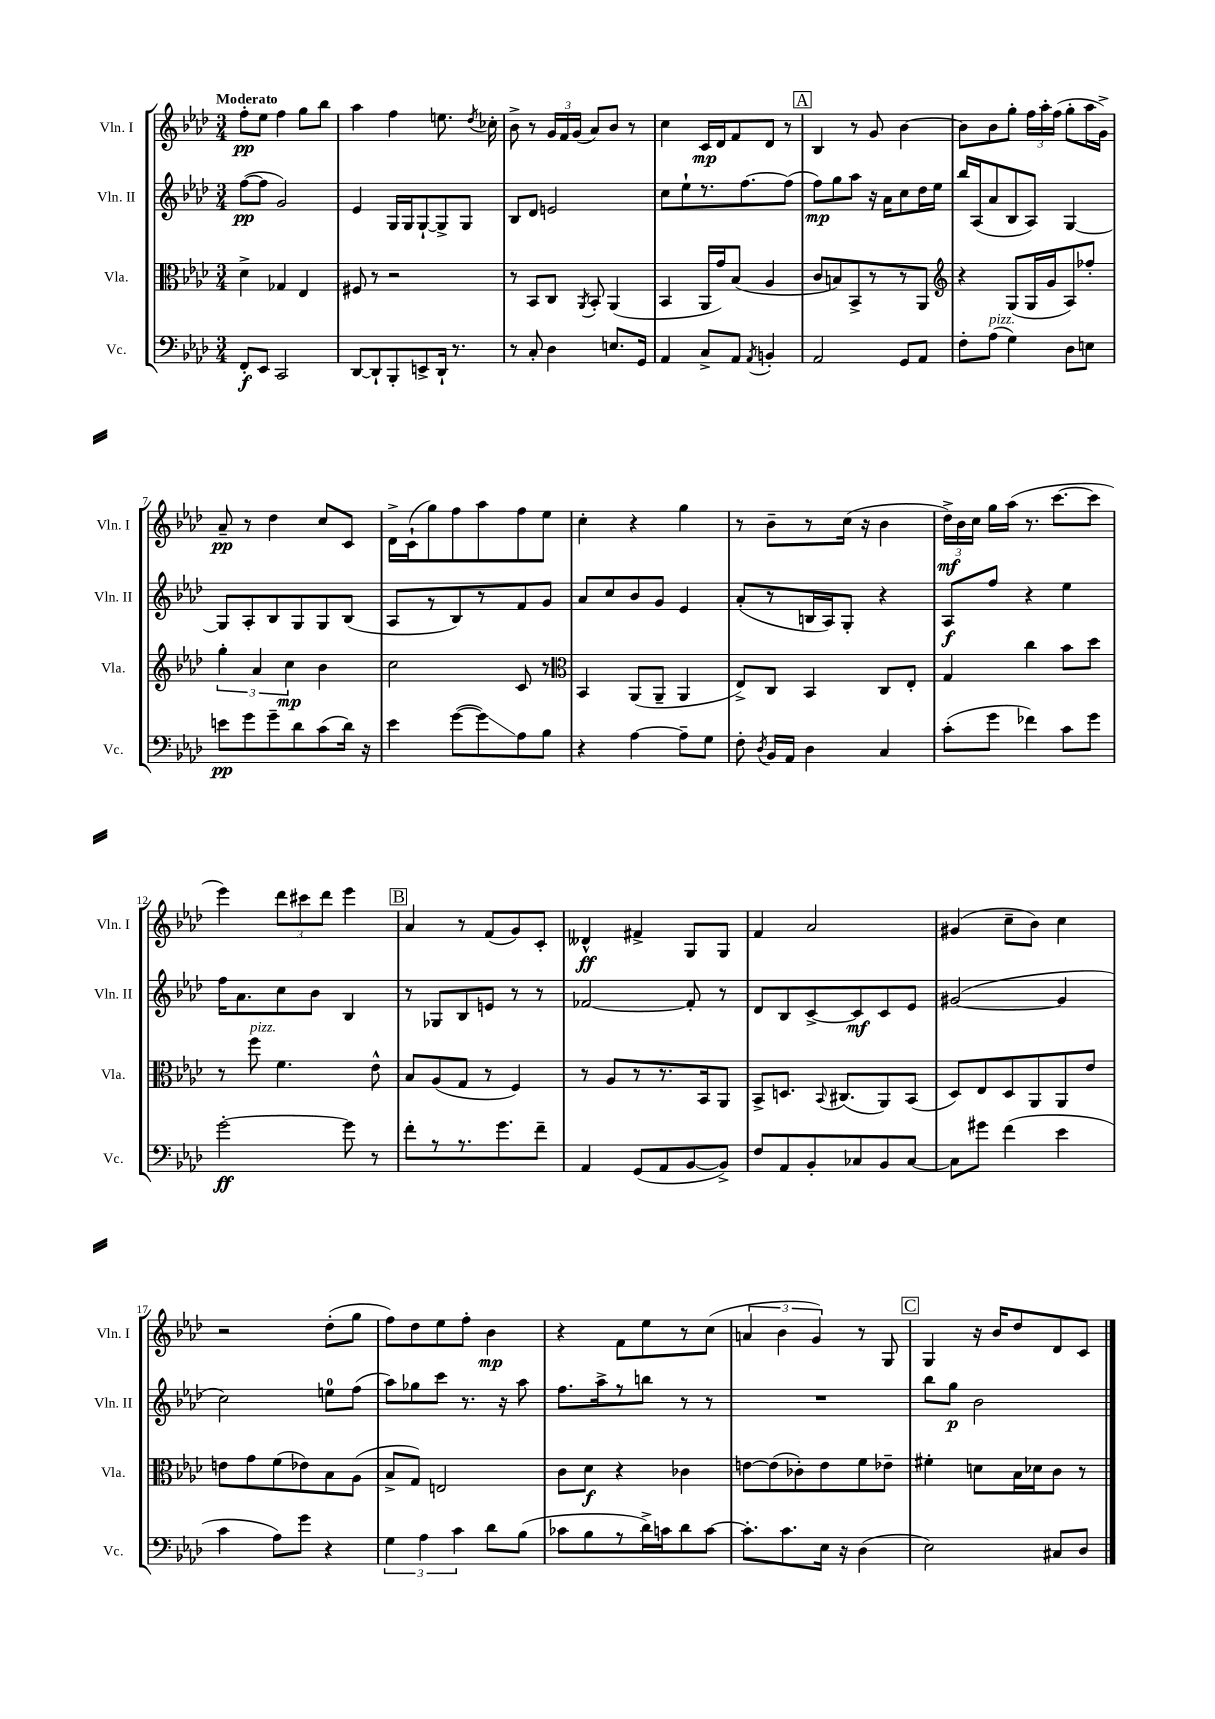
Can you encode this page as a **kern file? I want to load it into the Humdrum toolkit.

**kern	**kern	**kern	**kern
*staff4	*staff3	*staff2	*staff1
*clefF4	*clefC3	*clefG2	*clefG2
*k[b-e-a-d-]	*k[b-e-a-d-]	*k[b-e-a-d-]	*k[b-e-a-d-]
*M3/4	*M3/4	*M3/4	*M3/4
8FF'	4d-^	([8ff	8ff'
8EE-	.	8ff]	8ee-
2CC	4G-	2g)	4ff
.	4E-	.	8gg
.	.	.	8bb-
=	=	=	=
[8DD-	8F#	4e-	4aa-
8DD-`]	8r	.	.
8BBB-'	2r	16G	4ff
.	.	16G	.
8EE^	.	[8G`	.
16DD-`	.	8G^]	8.ee
8.r	.	.	.
.	.	8G	.
.	.	.	8qdd-
.	.	.	16cc-'
=	=	=	=
8r	8r	8B-	8b-^
8C'	8BB-	8d-	8r
4D-	8C	2e	24g
.	.	.	24f
.	.	.	(24g
.	8qAA-	.	.
.	8BB-'	.	8a-)
8.E	(4AA-	.	8b-
.	.	.	8r
16GG	.	.	.
=	=	=	=
4AA-	4BB-	8cc	4cc
.	.	8ee-`	.
8C^	16AA-	8.r	16c
.	16g)	.	16d-
8AA-	(8B-	.	8f
.	.	[8.ff	.
8qAA-	.	.	.
4BB'	4A-	.	8d-
.	.	(8ff]	8r
=	=	=	=
2AA-	8c	8ff)	4B-
.	8B)	8gg	.
.	8BB-^	8aa-	8r
.	8r	16r	8g
.	.	16a-	.
8GG	8r	8cc	[4b-
8AA-	8AA-	16dd-	.
.	.	16ee-	.
=	=	=	=
*	*clefG2	*	*
8F'	4r	16bb-	8b-]
.	.	(16A-	.
(8A-	.	8a-	8b-
4G)	(8G	8B-	8gg'
.	16G	8A-)	24ff
.	.	.	24aa-'
.	16g	.	.
.	.	.	(24ff
8D-	8A-)	[4G	8gg'
8E	8ff-'	.	16aa-
.	.	.	16g^)
=	=	=	=
8e	6gg'	8G]	8a-~
8g	.	8A-'	8r
.	6a-	.	.
8g~	.	8B-	4dd-
.	6cc	.	.
8d-	.	8G	.
(8c	4b-	8G	8cc
16d-)	.	(8B-	8c
16r	.	.	.
=	=	=	=
4e-	2cc	8A-	16d-^
.	.	.	(16c`
.	.	8r	8gg)
([8g	.	8B-)	8ff
8g])	.	8r	8aa-
8A-	8c	8f	8ff
8B-	8r	8g	8ee-
=	=	=	=
*	*clefC3	*	*
4r	4BB-	8a-	4cc'
.	.	8cc	.
[4A-	(8AA-	8b-	4r
.	8AA-~	8g	.
8A-~]	4AA-	4e-	4gg
8G	.	.	.
=	=	=	=
8F'	8E-^)	(8a-'	8r
8qD-	.	.	.
16BB-	8C	8r	8b-~
16AA-	.	.	.
4D-	4BB-	16B	8r
.	.	16A-)	.
.	.	8G'	(16cc
.	.	.	16r
4C	8C	4r	4b-
.	8E-'	.	.
=	=	=	=
(8c'	4G	8A-	24dd-^)
.	.	.	24b-
.	.	.	24cc
8g	.	8ff	16gg
.	.	.	(16aa-
4f-)	4cc	4r	8.r
.	.	.	[8.ccc
8c	8b-	4ee-	.
8g	8dd-	.	8ccc]
=	=	=	=
[2g'	8r	16ff	4eee-)
.	.	8.a-	.
.	8ff	.	.
.	4.f	8cc	12ddd-
.	.	.	12ccc#
.	.	8b-	.
.	.	.	12ddd-
8g]	.	4B-	4eee-
8r	8e-^^	.	.
=	=	=	=
8f'	8B-	8r	4a-
8r	(8A-	8G-	.
8.r	8G	8B-	8r
.	8r	8e	(8f
8.g	.	.	.
.	4F)	8r	8g)
8f~	.	8r	8c'
=	=	=	=
4AA-	8r	[2f-	4d--^^
.	8A-	.	.
(8GG	8r	.	4f#^
8AA-	8.r	.	.
[8BB-	.	8f-']	8G
.	16BB-	.	.
8BB-^])	8AA-	8r	8G
=	=	=	=
8F	8BB-^	8d-	4f
8AA-	8.D	8B-	.
8BB-'	.	[8c^	2a-
.	8qqBB-	.	.
.	(8.C#	.	.
8C-	.	8c]	.
8BB-	8AA-)	8c	.
[8C-	(8BB-	8e-	.
=	=	=	=
8C-]	8D-)	([2g#	(4g#
8g#	8E-	.	.
(4f	8D-	.	8cc~
.	8AA-	.	8b-)
4e-	8AA-	4g#]	4cc
.	8e-	.	.
=	=	=	=
4c	8e	2cc)	2r
.	8g	.	.
8A-)	(8f	.	.
8g	8e-)	.	.
4r	8B-	8ee	(8dd-'
.	(8A-	(8ff	8gg
=	=	=	=
6G	8B-^	8aa-)	8ff)
.	8G)	8gg-	8dd-
6A-	.	.	.
.	2E	8ccc	8ee-
6c	.	.	.
.	.	8.r	8ff'
8d-	.	.	4b-
.	.	16r	.
(8B-	.	8aa-	.
=	=	=	=
8c-	8c	8.ff	4r
8B-	8d-	.	.
.	.	16aa-^	.
8r	4r	8r	8f
16d-^)	.	8bb	8ee-
16c	.	.	.
8d-	4c-	8r	8r
[8c	.	8r	(8cc
=	=	=	=
8.c']	[8e	2.r	6a
.	(8e]	.	.
.	.	.	6b-
8.c	.	.	.
.	8c-')	.	.
.	.	.	6g)
16E-	8e	.	.
16r	.	.	.
(4D-	8f	.	8r
.	8e-~	.	8G
=	=	=	=
2E-)	4f#'	8bb-	4G
.	.	8gg	.
.	8d	2b-	16r
.	.	.	16b-
.	16B-	.	8dd-
.	16d-	.	.
8C#	8c	.	8d-
8D-	8r	.	8c
==	==	==	==
*-	*-	*-	*-
